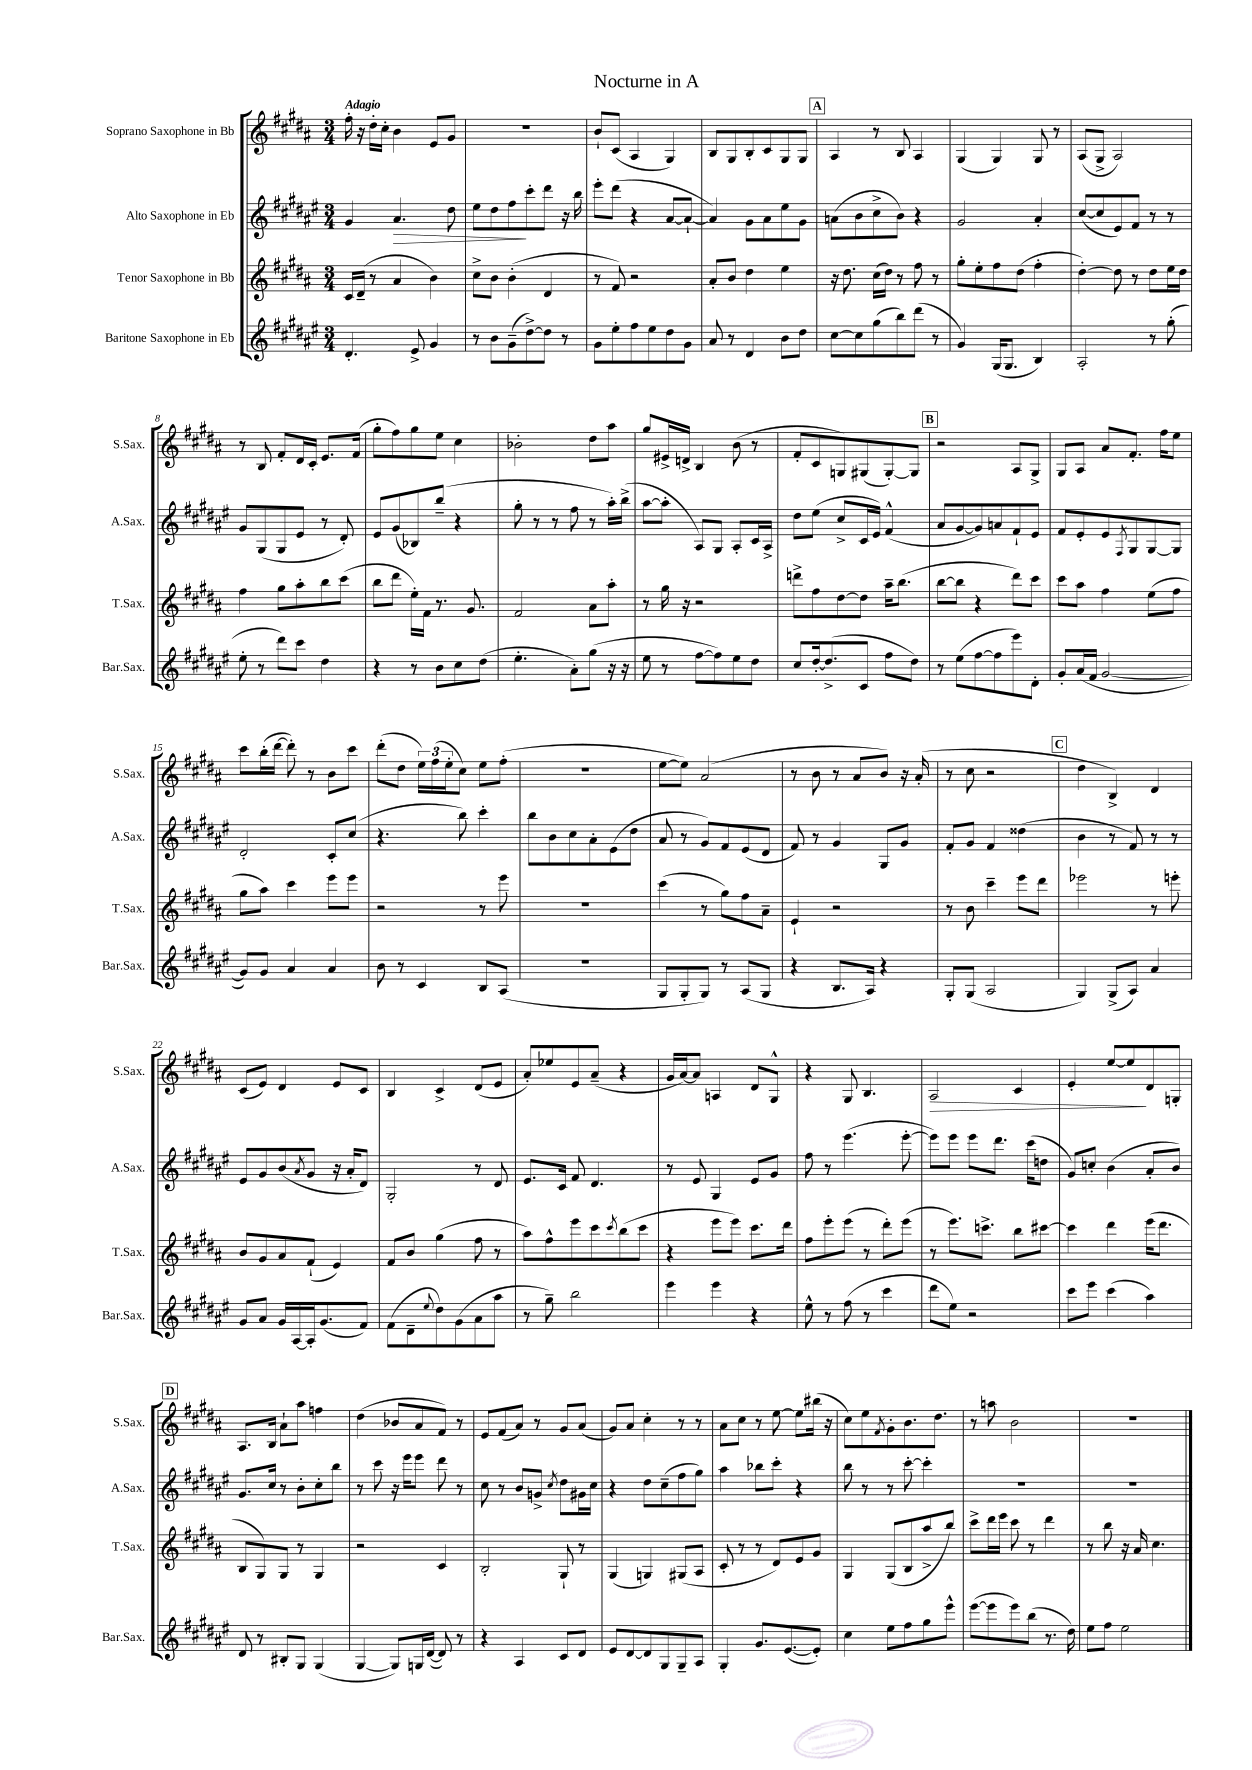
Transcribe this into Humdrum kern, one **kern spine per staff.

**kern	**kern	**kern	**kern
*staff4	*staff3	*staff2	*staff1
*clefG2	*clefG2	*clefG2	*clefG2
*k[f#c#g#d#a#e#]	*k[f#c#g#d#a#]	*k[f#c#g#d#a#e#]	*k[f#c#g#d#a#]
*M3/4	*M3/4	*M3/4	*M3/4
4.d#'/	16c#/LL	4g#/	16ff#'\
.	(16d#~/JJ	.	16r
.	8r	.	16dd#'\LL
.	.	.	16cc#'\JJ
.	4a#/	4.a#/	4b\
8e#^/	.	.	.
4g#/	4b\)	.	8e/L
.	.	8dd#\	8g#/J
=	=	=	=
8r	8cc#^\L	8ee#\L	2.r
8b\L	8b\J	8dd#\	.
(8g#~\	(4b'\	8ff#\	.
[8dd#^\)	.	8ccc#'\	.
8dd#\]J	4d#/	8ddd#\J	.
8r	.	16r	.
.	.	16bb\	.
=	=	=	=
8g#\L	8r	8eee#'\L	8b`/L
8ee#'\	8f#/)	(8ddd#\J	(8c#/J
8ff#\	2r	4r	4A#/
8ee#\	.	.	.
8dd#\	.	[8a#/L	4G#/)
8g#\J	.	8a#`/_J	.
=	=	=	=
8a#/	8a#'/L	4a#/])	8B/L
8r	8b/J	.	8G#/
4d#/	4dd#\	8g#\L	8B'/
.	.	8a#\	8c#/
8b\L	4ee\	8ee#\	8G#/
8dd#\J	.	8g#\J	8G#/J
=	=	=	=
[8cc#\L	16r	(8a\L	4A#/
.	8.dd#\	.	.
8cc#\]	.	8b\	.
(8gg#\	(16cc#\LL	8cc#^\	8r
.	16dd#\JJ)	.	.
8bb\)	8r	8b\J)	8B/
(8ddd#\J	8ff#\	4r	4A#/
8r	8r	.	.
=	=	=	=
4g#/)	8gg#'\L	2g#/	(4G#/
.	8ee'\	.	.
(16G#/LK	8ff#\	.	4G#/)
8.G#/J	.	.	.
.	(8dd#\J	.	.
4B/)	4ff#'\	4a#'/	8G#/
.	.	.	8r
=	=	=	=
2A#'/	[4dd#'\)	([8cc#/L	(8A#/L
.	.	8cc#/]	8G#^/J
.	8dd#\]	8e#/)	2A#/)
.	8r	8f#/J	.
8r	8dd#\L	8r	.
(8gg#'\	16ee\L	8r	.
.	16dd#\JJ	.	.
=	=	=	=
8ee#'\	4ff#\	8g#/L	8r
8r	.	(8G#/	8B/
8ddd#\L)	8gg#\L	8G#/	8f#'/L
8ccc#\J	8aa#'\	8e#/J	16d#/L
.	.	.	16c#'/JJ
4dd#\	8bb\	8r	8.e/L
.	(8ccc#\J	8d#'/)	.
.	.	.	(16f#/Jk
=	=	=	=
4r	8bb\L	8e#/L	8gg#'\L
.	8ddd#\J	(8g#/	8ff#\)
8r	16ee'\LL)	8B-/)	8gg#\
.	16f#\JJ	.	.
8b\L	8.r	(8bb~/J	8ee\J
8cc#\	.	4r	4cc#\
.	8.g#/	.	.
(8dd#\J	.	.	.
=	=	=	=
4.ee#'\	2f#/	8gg#'\	2b-'\
.	.	8r	.
.	.	8r	.
8a#'\L)	.	8ff#\	.
(8gg#\J	8a#\L	8r	8dd#\L
16r	8aa#'\J	16aa#'\LL)	8aa#\J
16r	.	(16bb^\JJ	.
=	=	=	=
8ee#\	8r	[8aa#\L	8gg#/L
8r	16gg#\	8aa#'\]J	16e#^/L
.	16r	.	16d^/JJ
[8ff#\L	2r	8A#/L)	4B/
8ff#\])	.	8G#/J	.
8ee#\	.	8A#'/L	(8b\
8dd#\J	.	16c#/L	8r
.	.	16A#^/JJ	.
=	=	=	=
8cc#/L	8ddd^\L	8dd#\L	8f#'/L
[16dd#'/k	8ff#\	(8ee#\J	8c#/
(8.dd#^/]	.	.	.
.	[8dd#\	8cc#^/L	8G/)
8c#/J	8dd#\]J	16c#/L	(8G#/
.	.	16e#/JJ)	.
8ff#\L	16aa#~\LK	(4f#^^/	[8G#'/)
.	(8.bb\J	.	.
8dd#\J)	.	.	8G#/]J
=	=	=	=
8r	[8bb\L	8a#/L	2r
(8ee#\L	8bb\]J	[8g#/	.
[8ff#\	4r	8g#/])	.
8ff#\]	.	8a/	.
8eee#\)	8ddd#\L)	8f#`/	8A#/L
8d#'\J	8ccc#\J	8e#/J	8G#^/J
=	=	=	=
8g#'/L	8ccc#\L	8f#/L	8G#/L
(16a#/L	8aa#\J	8e#'/	8A#/J
16f#/JJ	.	.	.
[2g#/	4ff#\	8e#/	8a#/L
.	.	8qF#/	.
.	.	8G#/	8.f#'/J
.	(8ee\L	[8G#/	.
.	.	.	16ff#\LK
.	8ff#\J	8G#/]J	8ee\J
=	=	=	=
8g#/]L)	8gg#\L	2d#'/	8ccc#\L
8g#/J	8aa#\J)	.	(16bb'\L
.	.	.	[16ddd#\JJ
4a#/	4ccc#\	.	8ddd#'\])
.	.	.	8r
4a#/	8eee\L	8c#'/L	8b\L
.	8eee\J	(8cc#/J	8ccc#\J
=	=	=	=
8b\	2r	4.r	(8ddd#'\L
8r	.	.	8dd#\J
4c#/	.	.	24ee\LL)
.	.	.	(24ff#\
.	.	.	24ee'\J
.	.	8bb\)	8cc#\J)
8B/L	8r	4ccc#'\	8ee\L
(8A#/J	8eee\	.	(8ff#'\J
=	=	=	=
2.r	2.r	8bb\L	2.r
.	.	8b\	.
.	.	8cc#\	.
.	.	8a#'\	.
.	.	(8e#\	.
.	.	8dd#\J	.
=	=	=	=
8G#/L	(4ccc#\	8a#/	[8ee\L
8G#'/	.	8r	8ee\]J)
8G#/J)	8r	8g#/L)	(2a#/
8r	8gg#\L)	8f#/	.
(8A#/L	8ff#\	(8e#/	.
8G#/J	8a#~\J	8d#/J	.
=	=	=	=
4r	4e`/	8f#/)	8r
.	.	8r	8b\
8.B/L	2r	4g#/	8r
.	.	.	8a#/L
16A#/Jk)	.	.	.
4r	.	8G#/L	8b/J)
.	.	8g#/J	16r
.	.	.	(16a#'/
=	=	=	=
8G#'/L	8r	8f#'/L	8r
(8G#/J	8b\	8g#/J	8cc#\
2A#/	4ccc#~\	4f#/	2r
.	8eee\L	(4dd##\	.
.	8ddd#\J	.	.
=	=	=	=
4G#/)	2eee-\	4b\	4dd#\
(8G#^/L	.	8r	4B^/)
8A#/J)	.	8f#/)	.
4a#/	8r	8r	4d#/
.	8eee'\	8r	.
=	=	=	=
8g#/L	8b/L	8e#/L	(8c#/L
8a#/J	8g#/	8g#/	8e/J)
16g#/LL	8a#/	(8b/	4d#/
[16A#/	.	.	.
.	.	8qa#/	.
16A#'/]J	(8f#`/J	8g#/J	.
(8.g#/	.	.	.
.	4e/)	16r	8e/L
.	.	16a#'/LK	.
8f#/J)	.	8d#/J)	8c#/J
=	=	=	=
(8f#\L	8f#/L	2G#'/	4B/
8d#~\	8b/J	.	.
8qqee#/	.	.	.
8dd#\)	(4gg#\	.	4c#^/
(8g#\	.	.	.
8a#\	8ff#\	8r	(8d#/L
8aa#\J	8r	8d#/	8e/J
=	=	=	=
8r	8aa#\L)	8.e#/L	8a#'/L)
8gg#~\)	8ff#^^\	.	8ee-/
.	.	16c#/Jk	.
2bb\	8eee\	8f#/	8e/
.	8ccc#\	4.d#/	(8a#~/J
.	8qccc#/	.	.
.	(8bb\	.	4r
.	8ccc#\J	.	.
=	=	=	=
4eee#\	4r	8r	16g#/LL
.	.	.	[16a#/J)
.	.	8e#/	8a#/]J
4eee#\	8eee\L	4G#/	4A/
.	8eee\J)	.	.
4r	8.ccc#\L	8e#/L	8d#/L
.	.	8g#/J	8G#^^/J
.	16ddd#\Jk	.	.
=	=	=	=
8ee#^^\	8ff#\L	8ff#\	4r
8r	8eee'\	8r	.
(8ff#\	(8eee\J	(4.eee#\	8G#/
8r	8r	.	4.B/
4ccc#\	8ddd#'\L)	.	.
.	(8eee\J	[8eee#'\	.
=	=	=	=
8ddd#\L	8r	8eee#\]L)	2A#/
8ee#\J)	8.eee\L)	8eee#\J	.
2r	.	8eee#\L	.
.	8.ccc^\J	.	.
.	.	8.ddd#\J	.
.	8bb\L	.	4c#/
.	.	(16ccc#\LK	.
.	[8ccc#\J	8dd\J	.
=	=	=	=
8ccc#\L	4ccc#\]	8g#/L)	4e'/
8eee#\J	.	8cc'/J	.
(4ccc#\	4ddd#\	(4b\	[8ee/L
.	.	.	8ee/]
4aa#\)	(16eee\LK	8a#'/L	8d#/
.	8.ddd#\J	.	.
.	.	8b/J)	8G'/J
=	=	=	=
8d#/	8B/L	8.g#/L	8.A#/L
8r	8G#/)	.	.
.	.	16cc#/Jk	16B/Jk
8B#'/L	8G#/J	8r	8a#`\L
8G#/J	8r	8b'\L	8aa#\J
(4G#/	4G#/	8cc#'\	4ff\
.	.	8bb\J	.
=	=	=	=
[4G#/	2r	8r	(4dd#\
.	.	8ccc#\	.
8G#/]L)	.	16r	8b-/L
.	.	16eee#\LK	.
16G/L	.	8eee#\J	8a#/
([16d#/JJ	.	.	.
8d#/])	4c#/	8ddd#\	8f#/J)
8r	.	8r	8r
=	=	=	=
4r	2B'/	8cc#\	8e/L
.	.	8r	(8f#/
4A#/	.	8b/L	8a#/J)
.	.	8g^/J	8r
.	.	8qcc#/	.
8c#/L	8G#`/	8dd#\L	8g#/L
8d#/J	8r	16g#\L	(8a#/J
.	.	16cc#\JJ	.
=	=	=	=
8e#/L	(4G#/	4r	8g#/L)
[8d#/	.	.	8a#/J
8d#/]	4G/)	8dd#\L	4cc#'\
8G#/	.	(8cc#~\	.
8G#~/	(8G#/L	8ff#\	8r
8A#/J	8A#/J	8gg#\J)	8r
=	=	=	=
4G#'/	8c#'/	4aa#\	8a#\L
.	8r	.	8cc#\J
8.g#/L	8r	8bb-\L	8r
.	8d#/L)	8ccc#'\J	[8ee\
([8.e#/	.	.	.
.	8e/	4r	8ee\]L
8e#'/]J)	8g#/J	.	(16bb#\Jk
.	.	.	16r
=	=	=	=
4cc#\	4G#/	8bb\	8cc#\L)
.	.	8r	8ee\
.	.	.	8qf#/
8ee#\L	(8G#/L	8r	8g#'\
8ff#\	8B/	[8ccc#'\	8.b\
8gg#\	8aa#^/	4ccc#'\]	.
.	.	.	8.dd#\J
8eee#^^\J	8bb/J)	.	.
=	=	=	=
([8eee#\L	8ccc#^\L	2.r	8r
8eee#\]	16ddd#\L	.	8aa\
.	16eee\JJ	.	.
8eee#\)	8ccc#\	.	2b\
(8bb\J	8r	.	.
8.r	4ddd#\	.	.
16dd#\)	.	.	.
=	=	=	=
8ee#\L	8r	2.r	2.r
8ff#\J	8bb\	.	.
2ee#\	16r	.	.
.	16a#/	.	.
.	4.cc#\	.	.
==	==	==	==
*-	*-	*-	*-
